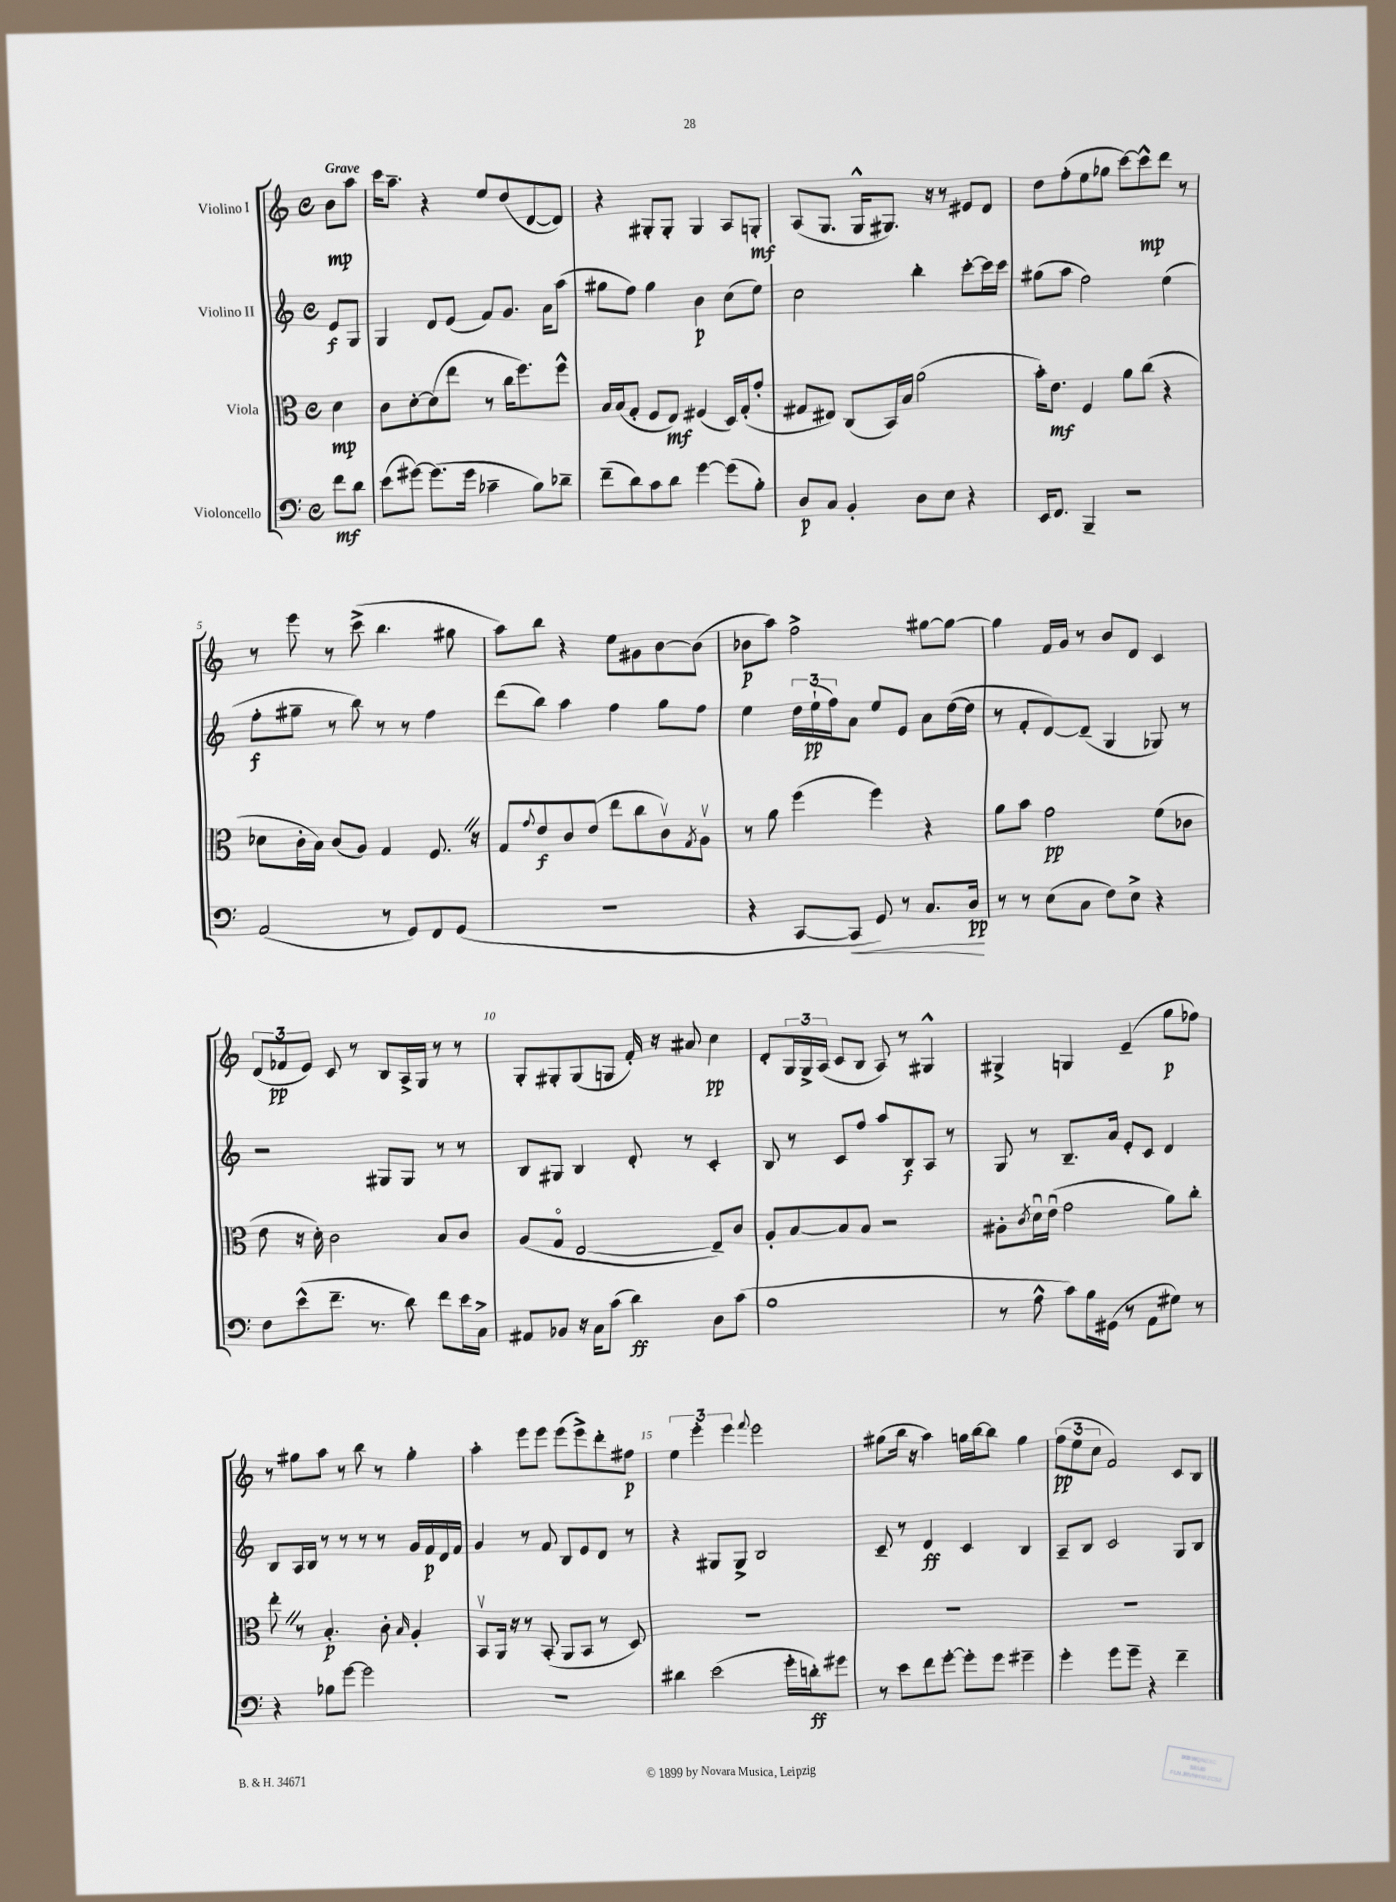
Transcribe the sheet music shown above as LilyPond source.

<<
\new StaffGroup <<
\new Staff = "s0" \with { instrumentName = "Violino I" } {
    \clef treble \key c \major \defaultTimeSignature \time 4/4 \partial 4 \tempo "Grave"
    b'8\mp a''8 |
    c'''16 a''8.-- r4 e''8 d''8( d'8~ d'8) |
    r4 gis8-. gis8-. gis4 a8 g8-.\mf |
    a8( g8. g16-^ gis8.) r16 r8 eis'8 d'8 |
    d''8 f''8-.( e''8 ges''8 c'''8~) c'''8-^\mp d'''8 r8 |
    r8 e'''8 r8 c'''8->( b''4. gis''8 |
    a''8) b''8 r4 e''8 gis'8 b'8~ b'8( |
    bes'8\p a''8) f''2-> gis''8~ gis''8~ |
    gis''4 f'16 g'16 r8 b'8 d'8 c'4 |
    \tuplet 3/2 { d'8( fes'8\pp e'8) } c'8 r8 b8 a16-> g16 r8 r8 |
    g8-. gis8-. gis8( g8 f'16-.) r16 ais'8 c''4\pp |
    d'8-. \tuplet 3/2 { g16 g16-> a16( } c'8 b8 a8) r8 gis4-^ |
    gis4-> g4 e'4--( g''8\p fes''8) |
    r8 gis''8 a''8 r8 b''8 r8 gis''4-. |
    a''4-. e'''8 e'''8 e'''8( e'''8->) d'''8-. fis''8\p |
    \tuplet 3/2 { e''4 e'''4-. e'''4 } \appoggiatura { f'''8 } e'''2 |
    gis''8( b''16 r16 a''4) g''16 b''16~ b''8 g''4 |
    \tuplet 3/2 { f''8\pp( e''8 c''8 } f'2) c'8 b8 \bar "|." |
}
\new Staff = "s1" \with { instrumentName = "Violino II" } {
    \clef treble \key c \major \defaultTimeSignature \time 4/4 \partial 4
    e'8\f g8 |
    g4 d'8 e'8( f'8) g'8. a'16 a''8( |
    gis''8 f''8) gis''4 b'4\p c''8( e''8) |
    c''2 b''4-. c'''8~-. c'''16 c'''16 |
    gis''8( a''8 f''2) e''4( |
    f''8-.\f gis''8-- r8 b''8) r8 r8 f''4 |
    d'''8( b''8) a''4 f''4 g''8 f''8 |
    e''4 \tuplet 3/2 { d''16 e''16-!\pp( f''16) } a'8 e''8 e'8 a'8 d''16~( d''16 |
    r8 f'8-. d'8~) d'8--( g4 ges8) r8 |
    r2 gis8 gis8 r8 r8 |
    b8 gis8 b4 d'8-. r8 c'4-. |
    b8 r8 c'8 f''8 a''8 b8\f a8 r8 |
    g8 r8 b8.-- a'16 e'8-. c'8 d'4 |
    b8 a16 b16 r8 r8 r8 r8 g'16 f'16\p d'16 f'16 |
    g'4 r8 f'8 b8 e'8 d'8 r8 |
    r4 gis8 gis8-> b2 |
    c'8-- r8 d'4\ff c'4 b4 |
    a8-- b8 c'2 g8 b8 \bar "|." |
}
\new Staff = "s2" \with { instrumentName = "Viola" } {
    \clef alto \key c \major \defaultTimeSignature \time 4/4 \partial 4
    d'4\mp |
    c'8 d'8~-. d'8( e''8 r8 c''16 f''8.) f''8-^ |
    b16 b16( g8-. f8 e8\mf) fis4( d16) g16-.( g'8-. |
    gis8 eis8) c8( b,16) b16 a'2( |
    b'16-.) e'8.\mf f4 a'8 c''8( r4 |
    des'8 c'16-. b16) c'8( a8) g4 f8. \once \override BreathingSign.text = \markup { \musicglyph "scripts.caesura.straight" } \breathe r16 |
    g8 \appoggiatura { g'8 } e'8\f c'8 e'8( e''8 c''8 c'8\upbow) \acciaccatura { g8 } a8\upbow |
    r8 a'8 f''4( f''4) r4 |
    a'8 b'8 g'2\pp f'8( ces'8 |
    e'8 r16 d'16-.) c'2 b8 c'8 |
    a8( g8\flageolet e2~ e8--) c'8 |
    a8-. b8~ b8 b8 r2 |
    ais8-. \acciaccatura { c'8 } d'16\downbow e'16\downbow( g'2 a'8) c''8-. |
    e''8-. \once \override BreathingSign.text = \markup { \musicglyph "scripts.caesura.straight" } \breathe r8 b4.-.\p c'8-. \grace { b16 } a4-. |
    b,8\upbow a,16 r16 r8 b,8-.( a,8 b,8 r8 d8) |
    R1 |
    R1 |
    R1 \bar "|." |
}
\new Staff = "s3" \with { instrumentName = "Violoncello" } {
    \clef bass \key c \major \defaultTimeSignature \time 4/4 \partial 4
    f'8\mf d'8 |
    e'8( gis'8~) gis'8.( gis'16 ces'4-- b8) des'8-- |
    f'8--( d'8) c'8 d'8 g'4~ g'8( b8-.) |
    d8\p c8 b,4-. d8 e8 r4 |
    e,16 f,8. b,,4-- r2 |
    a,2( r8 g,8) f,8 g,8( |
    R1 |
    r4 c,8~ c,8\< g,8) r8 c8. d16\pp\! |
    r8 r8 e8( c8 f8) e8-> r4 |
    f8 e'8-^( f'8.-- r8. d'8) f'8 e'16 c16-> |
    ais,8 bes,8 r16 c16 c'8( d'4\ff) d8 c'8( |
    b1 |
    r8 a8-^ c'8) b16 gis,16( r8 a,8 gis8) r8 |
    r4 bes8 g'8~ g'2 |
    R1 |
    dis'4 e'2( g'16-. d'16-.\ff) gis'8 |
    r8 e'8 f'8 g'8~-. g'8-. g'8 gis'4-- |
    g'4-. g'8 g'8-- r4 f'4-- \bar "|." |
}
>>
>>
\layout { \context { \Score \override BarNumber.break-visibility = ##(#f #t #t) barNumberVisibility = #(every-nth-bar-number-visible 5) } }
